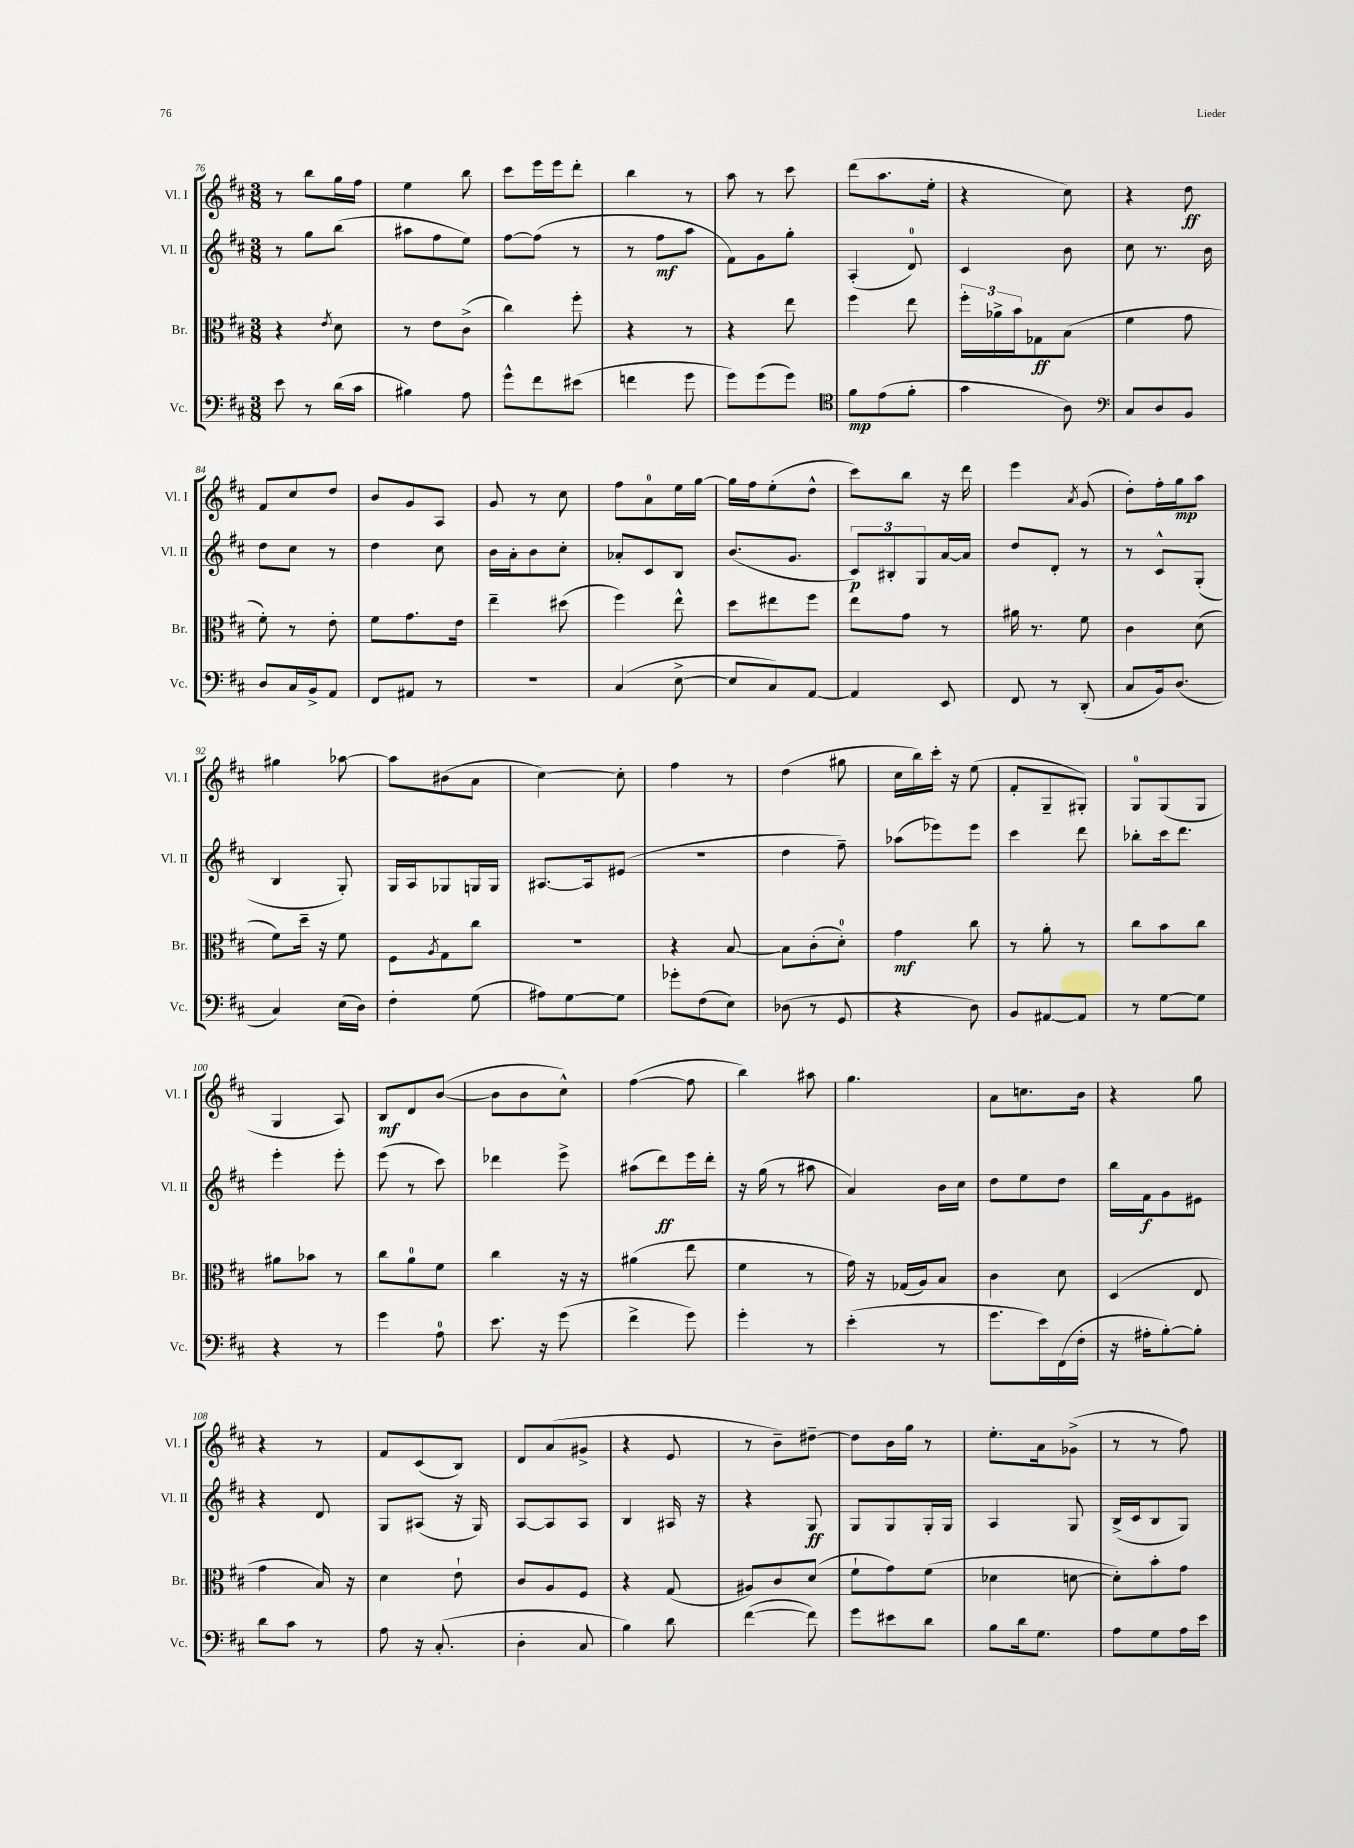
<<
\new StaffGroup <<
\new Staff = "s0" \with { instrumentName = "Vl. I" shortInstrumentName = "Vl. I" } {
    \clef treble \key d \major \numericTimeSignature \time 3/8
    r8 b''8 g''16 fis''16 |
    e''4 b''8 |
    cis'''8 e'''16 e'''16 d'''8-. |
    b''4 r8 |
    a''8 r8 cis'''8 |
    d'''8( a''8. e''16-. |
    r4 cis''8) |
    r4 d''8\ff |
    fis'8 cis''8 d''8 |
    b'8 g'8 a8 |
    g'8 r8 cis''8 |
    fis''8 a'8-0 e''16 g''16~ |
    g''16 fis''16 e''8-.( d''8-^ |
    cis'''8) b''8 r16 d'''16 |
    e'''4 \acciaccatura { a'8 } g'8( |
    d''8-.) fis''16-. g''16\mp a''8 |
    gis''4 aes''8~ |
    aes''8 bis'8( a'8 |
    cis''4~) cis''8-. |
    fis''4 r8 |
    d''4( gis''8 |
    cis''16 b''16) cis'''16-. r16 e''8( |
    fis'8-. g8-- gis8-.) |
    g8-0 g8( g8 |
    g4 a8) |
    b8\mf d'8 b'8~( |
    b'8 b'8 cis''8-^) |
    fis''4~( fis''8 |
    b''4) ais''8 |
    g''4. |
    a'8 c''8. b'16 |
    r4 g''8 |
    r4 r8 |
    fis'8 cis'8( b8) |
    d'8 a'8( gis'8-> |
    r4 e'8 |
    r8 b'8--) dis''8~-- |
    dis''8 b'16 g''16 r8 |
    e''8.-. a'16 ges'8->( |
    r8 r8 fis''8) \bar "|." |
}
\new Staff = "s1" \with { instrumentName = "Vl. II" shortInstrumentName = "Vl. II" } {
    \clef treble \key d \major \numericTimeSignature \time 3/8
    r8 g''8 b''8( |
    ais''8 fis''8 e''8) |
    fis''8~ fis''8( r8 |
    r8 fis''8\mf a''8 |
    fis'8) g'8 g''8-. |
    a4-.( d'8-0) |
    cis'4 b'8 |
    cis''8 r8. b'16 |
    d''8 cis''8 r8 |
    d''4 cis''8 |
    b'16 a'16-. b'8 cis''8-. |
    aes'8-. cis'8 b8 |
    b'8.( g'8. |
    \tuplet 3/2 { cis'8\p) bis8-. g8 } a'16~ a'16 |
    d''8 d'8-. r8 |
    r8 cis'8-^ g8-.( |
    b4 g8-.) |
    g16 a16 ges8 g16 g16 |
    ais8.~ ais16 eis'8( |
    R4. |
    d''4 fis''8--) |
    aes''8( ees'''8) ees'''8 |
    cis'''4 d'''8 |
    bes''8-. cis'''16 d'''8. |
    e'''4-. e'''8-. |
    e'''8( r8 cis'''8) |
    des'''4 e'''8-> |
    ais''8( d'''8\ff) e'''16 d'''16-. |
    r16 g''16( r8 ais''8 |
    a'4) b'16 cis''16 |
    d''8 e''8 d''8 |
    b''16 fis'16\f g'8 eis'8 |
    r4 d'8 |
    g8 ais8( r16 g16) |
    a8~ a8 a8 |
    b4 ais16 r16 |
    r4 g8\ff |
    g8 g8 g16-. g16 |
    a4 g8 |
    b16->( cis'16 b8 g8) \bar "|." |
}
\new Staff = "s2" \with { instrumentName = "Br." shortInstrumentName = "Br." } {
    \clef alto \key d \major \numericTimeSignature \time 3/8
    r4 \acciaccatura { e'8 } d'8 |
    r8 e'8 cis'8->( |
    cis''4) fis''8-. |
    r4 r8 |
    r4 e''8 |
    fis''4 e''8 |
    \tuplet 3/2 { fis''16-. aes'16-> b'16 } ges8\ff b8( |
    fis'4 g'8 |
    fis'8-.) r8 e'8-. |
    fis'8 g'8. e'16 |
    e''4-- dis''8( |
    fis''4) e''8-^ |
    d''8 eis''8 fis''8 |
    e''8 g'8 r8 |
    ais'16 r8. fis'8 |
    cis'4 d'8( |
    fis'8) d''16-- r16 fis'8 |
    fis8 \acciaccatura { a8 } g8 cis''8 |
    R4. |
    r4 b8~ |
    b8 cis'8-.( d'8-0-.) |
    g'4\mf cis''8 |
    r8 a'8-. r8 |
    cis''8 b'8 cis''8 |
    ais'8 bes'8 r8 |
    cis''8 a'8-0 fis'8 |
    cis''4 r16 r16 |
    ais'4( e''8 |
    fis'4 r8 |
    g'16) r16 ges16( a16) b8 |
    cis'4 d'8 |
    d4( e8 |
    g'4 b16) r16 |
    d'4 e'8-! |
    cis'8 a8 fis8 |
    r4 g8( |
    ais8) cis'8 d'8( |
    fis'8-! g'8) fis'8( |
    des'4 d'8~ |
    d'8-.) b'8-. g'8 \bar "|." |
}
\new Staff = "s3" \with { instrumentName = "Vc." shortInstrumentName = "Vc." } {
    \clef bass \key d \major \numericTimeSignature \time 3/8
    e'8 r8 d'16( cis'16 |
    bis4) a8 |
    g'8-^ fis'8 eis'8( |
    f'4 g'8 |
    g'8) g'8( g'8) |
    \clef tenor fis'8\mp e'8( fis'8-. |
    g'4 a8) |
    \clef bass cis8 d8 b,8 |
    d8 cis16 b,16-> a,8 |
    fis,8 ais,8 r8 |
    R4. |
    cis4( e8~-> |
    e8 cis8) a,8~ |
    a,4 e,8 |
    fis,8 r8 d,8-.( |
    cis8 b,16) d8.( |
    cis4) e16( d16) |
    fis4-. g8( |
    ais8) g8~ g8 |
    ges'8-. fis8( e8) |
    des8( r8 g,8 |
    r4 d8) |
    b,8 ais,8~ ais,8 |
    r8 g8~ g8 |
    r4 r8 |
    g'4 a8-0 |
    e'8. r16 g'8( |
    fis'4-> g'8) |
    g'4-. r8 |
    e'4-.( r8 |
    g'8. e'16) fis,16( fis16-. |
    r16 ais16-. b8~-.) b8-. |
    d'8 cis'8 r8 |
    a8 r16 cis8.-.( |
    d4-. cis8 |
    b4) d'8 |
    fis'4~( fis'8) |
    g'8 eis'8 d'8 |
    b8 d'16 g8. |
    a8 g8 a16 e'16 \bar "|." |
}
>>
>>
\layout { \context { \Score currentBarNumber = #76 } }
